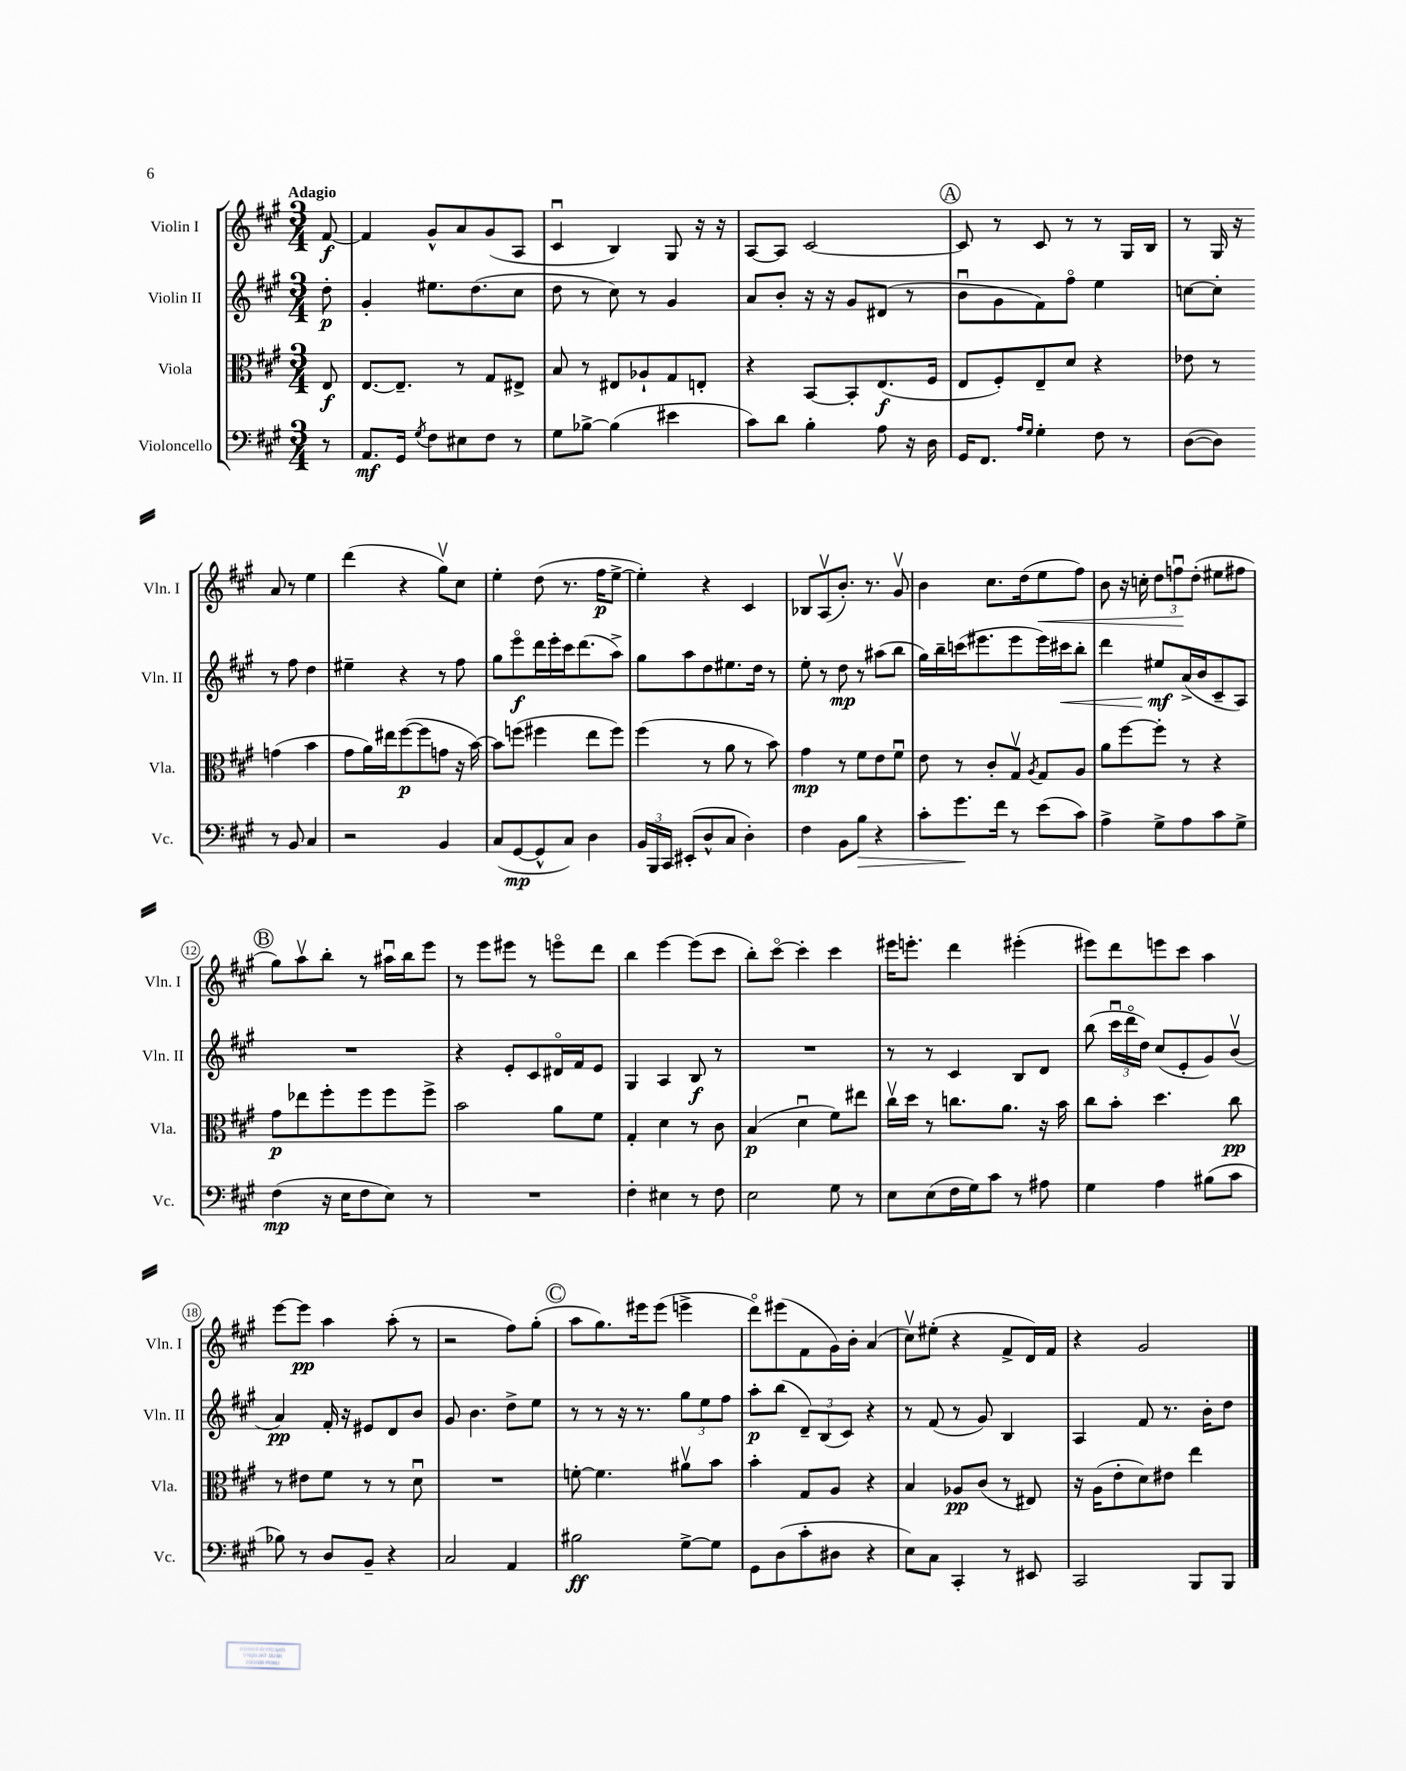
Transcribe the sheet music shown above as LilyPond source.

<<
\new StaffGroup <<
\new Staff = "s0" \with { instrumentName = "Violin I" shortInstrumentName = "Vln. I" } {
    \clef treble \key a \major \numericTimeSignature \time 3/4 \partial 8 \tempo "Adagio"
    \autoBeamOff fis'8~\f |
    fis'4 gis'8[-^ a'8 gis'8( a8] |
    cis'4\downbow b4) gis8 r16 r16 |
    a8[~ a8] cis'2~ |
    \mark \markup { \circle "A" } cis'8 r8 cis'8 r8 r8 gis16[ b16] |
    r8 gis16 r16 a'8 r8 e''4 |
    d'''4( r4 gis''8[\upbow) cis''8] |
    e''4-. d''8( r8. fis''16[\p e''8]~-> |
    e''4-.) r4 cis'4 |
    bes8[ a8\upbow( b'8.]-.) r8. gis'8\upbow |
    b'4 cis''8.[ d''16( e''8\< fis''8]) |
    b'8 r16 c''16-. \tuplet 3/2 { d''8[ f''8\downbow\! d''8]-.( } eis''8[ fis''8] |
    \mark \markup { \circle "B" } gis''8[) a''8\upbow b''8]-. r8 ais''16[\downbow b''16 e'''8] |
    r8 e'''8[ eis'''8] r8 e'''8[\flageolet d'''8] |
    b''4 e'''4~ e'''8[( cis'''8] |
    b''8[-.) cis'''8]~\flageolet cis'''4-. cis'''4 |
    eis'''16[ e'''8.]-. d'''4 eis'''4-.( |
    eis'''8[) d'''8 e'''8 cis'''8] a''4 |
    e'''8[~ e'''8]\pp a''4 a''8-.( r8 |
    r2 fis''8[) gis''8]-.( |
    \mark \markup { \circle "C" } a''8[ gis''8.) eis'''16 eis'''8]( e'''4-> |
    d'''8[\flageolet) eis'''8( fis'8 gis'16) b'16]-. a'4( |
    cis''8[\upbow) eis''8]-.( r4 fis'8[-> d'16) fis'16] |
    r4 gis'2 \bar "|." |
}
\new Staff = "s1" \with { instrumentName = "Violin II" shortInstrumentName = "Vln. II" } {
    \clef treble \key a \major \numericTimeSignature \time 3/4 \partial 8
    \autoBeamOff d''8-.\p |
    gis'4-. eis''8.[ d''8.( cis''8] |
    d''8 r8 cis''8) r8 gis'4 |
    a'8[ b'8]-. r16 r16 gis'8[ dis'8]( r8 |
    \mark \markup { \circle "A" } b'8[\downbow gis'8 fis'8) fis''8]\flageolet e''4 |
    c''8[~ c''8]-. r8 fis''8 d''4 |
    eis''4-- r4 r8 fis''8 |
    gis''8[ e'''8\flageolet\f d'''16 e'''16-. cis'''16 d'''8.( a''8]->) |
    gis''8[ a''8 d''8 eis''8. d''16] r8 |
    e''8-. r8 d''8\mp r8 ais''8[( b''8] |
    gis''16[) b''16-- c'''16( eis'''8. eis'''8 eis'''16) cis'''16\< b''8]-. |
    d'''4 eis''8[\mf\! a'16->( b'16 cis'8-- a8]) |
    \mark \markup { \circle "B" } R2. |
    r4 e'8[-. cis'8 dis'16\flageolet fis'16 e'8] |
    gis4 a4 b8\f r8 |
    R2. |
    r8 r8 cis'4 b8[ d'8] |
    b''8( \tuplet 3/2 { cis'''16[\downbow d'''16\flageolet d''16]) } cis''8[( e'8-. gis'8) b'8]\upbow( |
    a'4\pp) fis'16-. r16 eis'8[ d'8 b'8] |
    gis'8 b'4. d''8[-> e''8] |
    \mark \markup { \circle "C" } r8 r8 r16 r8. \tuplet 3/2 { gis''8[ e''8 fis''8] } |
    a''8[-.\p b''8]( \tuplet 3/2 { d'8[--) b8( cis'8]) } r4 |
    r8 fis'8( r8 gis'8) b4 |
    a4 fis'8 r8. b'16[-. d''8] \bar "|." |
}
\new Staff = "s2" \with { instrumentName = "Viola" shortInstrumentName = "Vla." } {
    \clef alto \key a \major \numericTimeSignature \time 3/4 \partial 8
    \autoBeamOff e8\f |
    e8.[~ e8.]-- r8 gis8[ eis8]-> |
    b8 r8 eis8[ aes8-! gis8 e8]-. |
    r4 b,8[~ b,8-. e8.\f( fis16] |
    \mark \markup { \circle "A" } e8[ fis8-.) e8-- d'8] r4 |
    ees'8 r8 g'4( b'4 |
    gis'8[ a'16) eis''16 fis''8~\p( fis''8 g'8] r16 b'16~) |
    b'8[ f''8]( fis''4 e''8[ fis''8]) |
    fis''4( r8 a'8 r8 b'8) |
    gis'4\mp r8 fis'8[ e'8 fis'8]\downbow |
    e'8 r8 cis'8[-. gis8]\upbow \acciaccatura { a8 } gis8[ a8] |
    a'8[ fis''8~ fis''8]-. r8 r4 |
    \mark \markup { \circle "B" } gis'8[\p ees''8 fis''8-. fis''8 fis''8 fis''8]-> |
    b'2 a'8[ fis'8] |
    gis4-. d'4 r8 cis'8 |
    b4\p( d'4\downbow fis'8[) eis''8] |
    cis''16[\upbow d''16] r8 c''8.[ a'8.] r16 b'16 |
    cis''8[ b'8]-. d''4. cis''8\pp |
    r8 eis'8[ fis'8] r8 r8 d'8\downbow |
    R2. |
    \mark \markup { \circle "C" } f'8~-. f'4. ais'8[\upbow b'8] |
    b'4-. gis8[ a8] r4 |
    b4 aes8[\pp cis'8]( r8 eis8) |
    r16 a16[( e'8-. d'8) eis'8] e''4 \bar "|." |
}
\new Staff = "s3" \with { instrumentName = "Violoncello" shortInstrumentName = "Vc." } {
    \clef bass \key a \major \numericTimeSignature \time 3/4 \partial 8
    \autoBeamOff r8 |
    a,8.[\mf gis,16] \acciaccatura { gis8 } fis8[ eis8 fis8] r8 |
    gis8[ bes8]~-> bes4( eis'4 |
    cis'8[) d'8] b4-. a8 r16 d16 |
    \mark \markup { \circle "A" } gis,16[ fis,8.] \grace { a16[ gis16] } gis4-. fis8 r8 |
    d8[~( d8]) r8 b,8 cis4 |
    r2 b,4 |
    cis8[( gis,8~\mp gis,8-^ cis8]) d4 |
    \tuplet 3/2 { b,16[ b,,16 cis,16] } eis,8[-.( d8-^ cis8] d4-.) |
    fis4 b,8[ b8]\> r4 |
    cis'8[-. gis'8.\! fis'16] r8 e'8[( cis'8]) |
    a4-> gis8[-> a8 cis'8 gis8]-> |
    \mark \markup { \circle "B" } fis4\mp( r16 e16[ fis8 e8]) r8 |
    R2. |
    fis4-. eis4 r8 fis8 |
    e2 gis8 r8 |
    e8[ e8( fis16 gis16) cis'8] r8 ais8 |
    gis4 a4 bis8[( cis'8] |
    bes8) r8 d8[ b,8]-- r4 |
    cis2 a,4 |
    \mark \markup { \circle "C" } bis2\ff gis8[~-> gis8] |
    gis,8[ d8( cis'8-. dis8] r4 |
    e8[) cis8] cis,4-. r8 eis,8 |
    cis,2 b,,8[ b,,8] \bar "|." |
}
>>
>>
\layout { \context { \Score \override BarNumber.stencil = #(make-stencil-circler 0.1 0.3 ly:text-interface::print) } }
